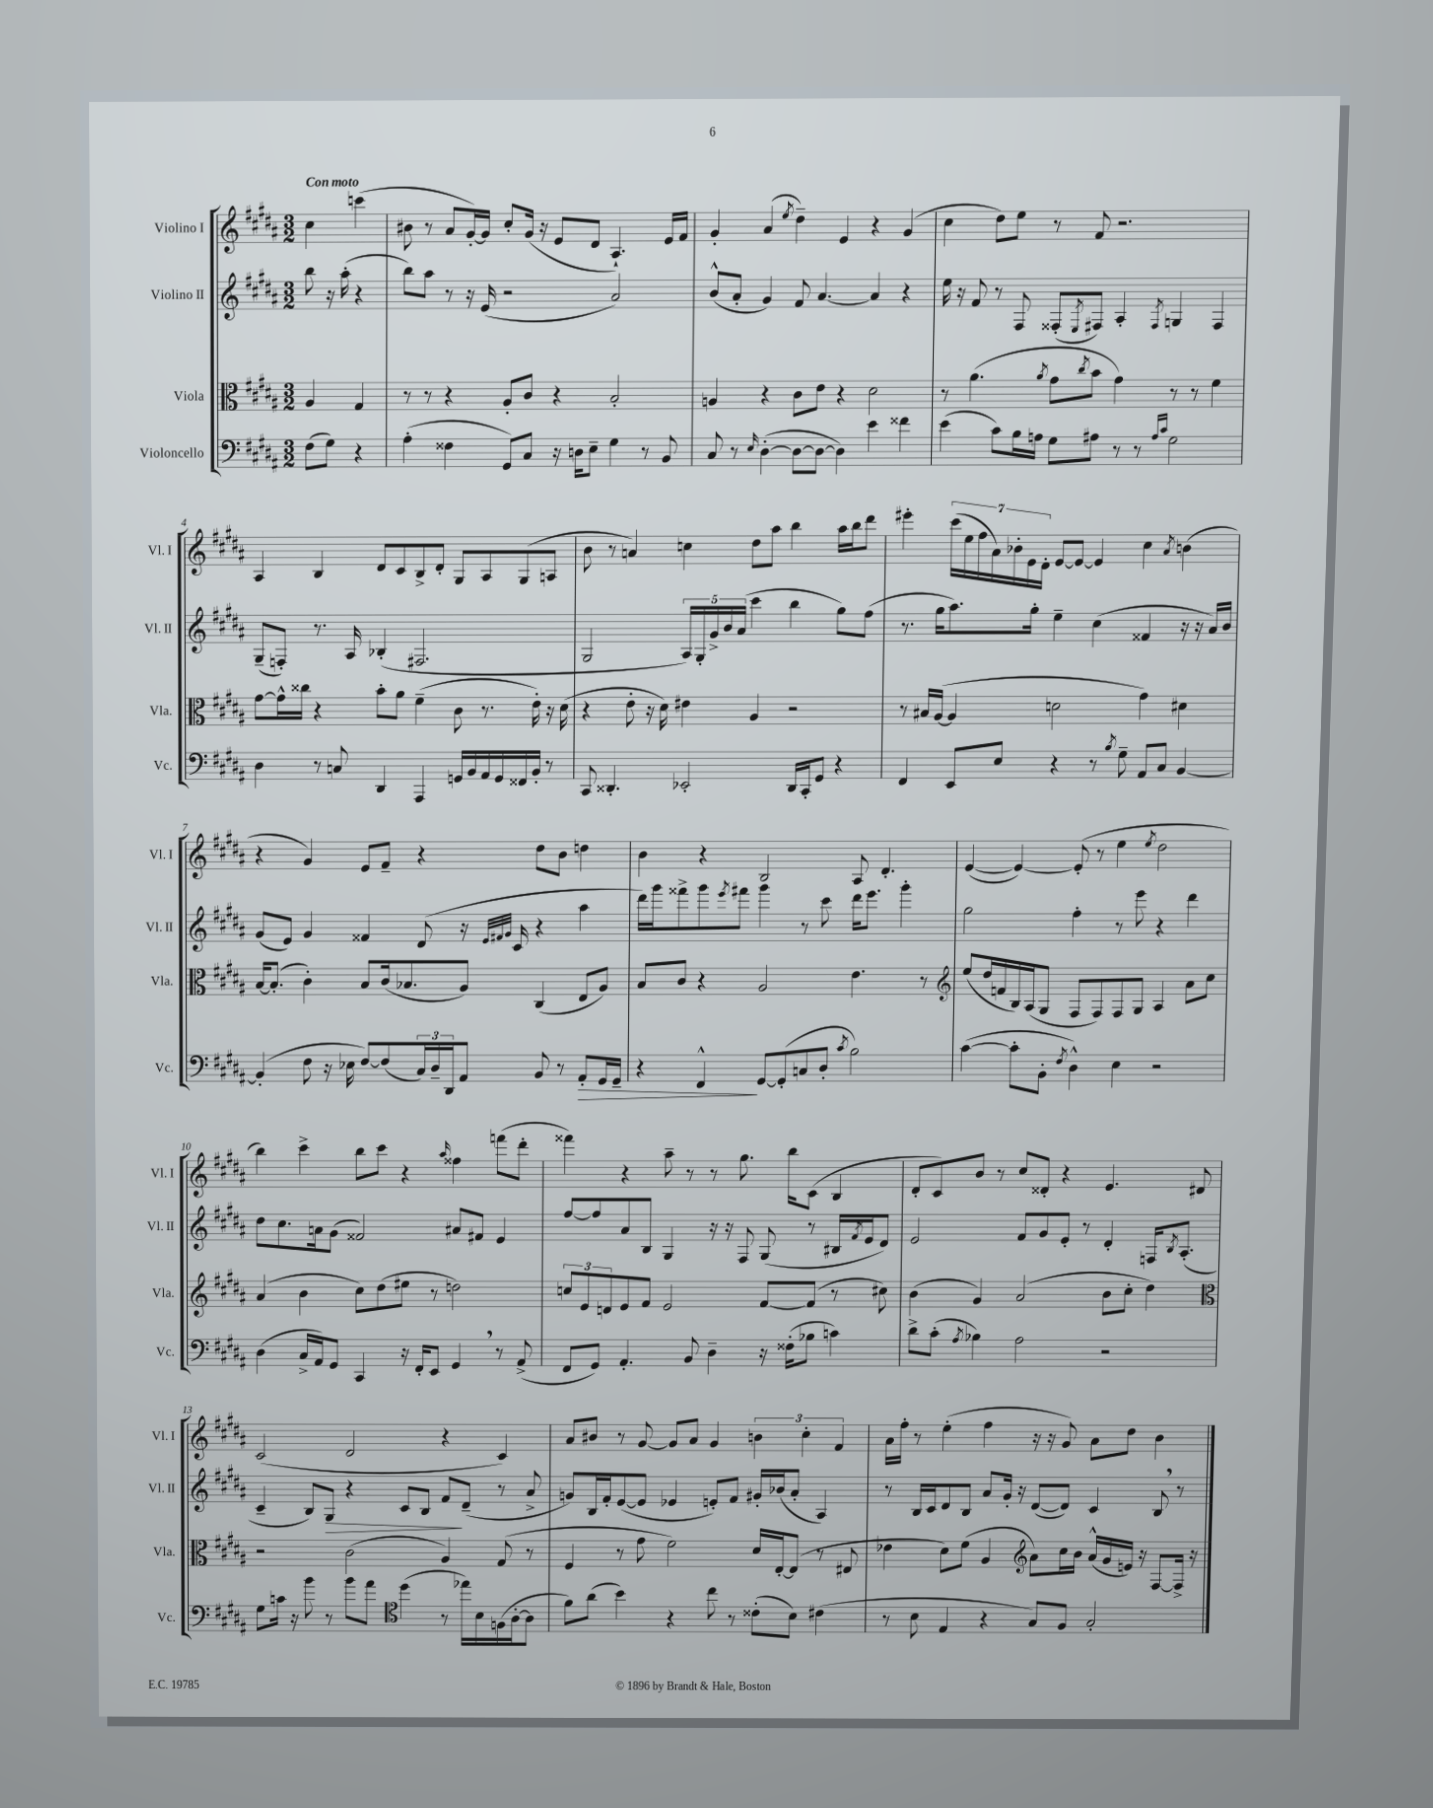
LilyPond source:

<<
\new StaffGroup <<
\new Staff = "s0" \with { instrumentName = "Violino I" shortInstrumentName = "Vl. I" } {
    \clef treble \key b \major \numericTimeSignature \time 3/2 \partial 2 \tempo "Con moto"
    cis''4 c'''4( |
    bis'8 r8 ais'8 gis'16~-.) gis'16 cis''8-. gis'16( r16 e'8 dis'8 ais4.-!) e'16 fis'16 |
    gis'4-. ais'4( \acciaccatura { e''8 } dis''4--) e'4 r4 gis'4( |
    cis''4 dis''8) e''8 r8 fis'8 r2. |
    ais4 b4 dis'8 cis'8 b8-> dis'8-. gis8 ais8 gis8( a8 |
    b'8 r8 a'4) c''4 dis''8 ais''8 b''4 ais''16 b''16 dis'''8 |
    eis'''4-. \tuplet 7/4 { cis'''16( e''16 fis''16 ais'16) bes'16-. e'16 dis'16-. } e'8~ e'8~ e'4 cis''4 \acciaccatura { ais'8 } b'4( |
    r4 gis'4) e'8 fis'8-- r4 dis''8 b'8 d''4 |
    b'4 r4 b2 ais8 dis'4.-. |
    e'4~( e'4~) e'8-.( r8 e''4 \acciaccatura { e''8 } dis''2 |
    b''4) cis'''4-> b''8 cis'''8 r4 \grace { ais''16 } fisis''4 f'''8( dis'''8-. |
    fisis'''4) r4 ais''8-- r8 r8 gis''8. b''16 cis'8( b4 |
    dis'8-. cis'8) b'8 r8 cis''8 disis'8-. r4 e'4. dis'8 |
    cis'2( dis'2 r4 cis'4) |
    ais'8 bis'8 r8 gis'8~ gis'8 ais'8 gis'4 \tuplet 3/2 { b'4 cis''4-. fis'4 } |
    ais'16 fis''16-. r8 e''4-.( fis''4 r16 r16 gis'8) ais'8 dis''8 b'4 \bar "|." |
}
\new Staff = "s1" \with { instrumentName = "Violino II" shortInstrumentName = "Vl. II" } {
    \clef treble \key b \major \numericTimeSignature \time 3/2 \partial 2
    b''8 r16 ais''16-.( r4 |
    b''8) ais''8 r8 r16 e'16( r2 ais'2) |
    b'8-^( ais'8-. gis'4) fis'8 ais'4.~ ais'4 r4 |
    e''16 r16 fis'8 r8 fis8 fisis8-.( \acciaccatura { e8 } fis8) ais4-. \acciaccatura { fis8 } g4 fis4 |
    gis8--( f8-.) r8. ais16 bes4-.( fis2. |
    gis2 \tuplet 5/4 { ais16) gis16-. gis'16-> b'16 ais'16( } cis'''4 b''4 gis''8) fis''8( |
    r8. gis''16 ais''8.) gis''16-. e''4-- cis''4( fisis'4 r16 r16 ais'16) b'16 |
    gis'8( e'8) gis'4 fisis'4 dis'8( r16 \grace { e'32 fis'32 gis'32 } cis'16 r4 ais''4 |
    dis'''16) gis'''16 fisis'''8-> gis'''8 \acciaccatura { e'''8 } fis'''8 gis'''4 r8 cis'''8 dis'''16 e'''8. gis'''4-. |
    gis''2 fis''4-. r8 e'''8 r4 dis'''4 |
    dis''8 cis''8. a'16 gis'8( fisis'2) ais'8 fis'8 e'4 |
    fis''8~ fis''8 ais'8 b8 gis4 r16 r16 fis8 gis8( r8 bis16 \acciaccatura { fis'8 } e'16 dis'8) |
    e'2 fis'8 gis'8 e'8-. r8 dis'4-. f16 \acciaccatura { b8 } ais8.-.( |
    cis'4-- b8) gis8\> r4 cis'8 b8 fis'8\! dis'8--( r8 ais'8-> |
    g'8) b16 fis'16-. e'8~( e'8 ees'4 e'8-.) fis'8 gis'16-. bes'16( ais'8-. ais4) |
    r8 b16 cis'16 dis'8 b8 ais'8 gis'16-. r16 dis'8~( dis'8) cis'4 b8 \breathe r8 \bar "|." |
}
\new Staff = "s2" \with { instrumentName = "Viola" shortInstrumentName = "Vla." } {
    \clef alto \key b \major \numericTimeSignature \time 3/2 \partial 2
    ais4 gis4 |
    r8 r8 r4 ais8-. cis'8 r4 b2-. |
    a4 r4 cis'8 e'8 r4 dis'2 |
    r8 ais'4.( \acciaccatura { ais'8 } gis'8 \acciaccatura { cis''8 } b'8 gis'4) r8 r8 fis'4 |
    gis'8~ gis'16-^ cisis''16 r4 b'8-. ais'8 fis'4--( cis'8 r8. e'16-.) r16 dis'16( |
    r4 e'8-. r16 dis'16) eis'4 ais4 r2 |
    r8 bis16 ais16~( ais4 d'2 gis'4) dis'4 |
    b16~ b8.-.( cis'4-.) b8 cis'16( bes8. ais8) cis4( e8 ais8) |
    b8 cis'8 r4 ais2 e'4. r8 |
    \clef treble e''8( dis''16 f'16 b16) ais16( gis8 fis8 fis8) fis8 gis8 ais4 ais'8 cis''8 |
    ais'4( b'4 cis''8) dis''8( eis''8 r8 d''2) |
    \tuplet 3/2 { c''8 e'8 d'8 } e'8 fis'8 e'2 fis'8~ fis'8( r8 cis''8) |
    b'4( gis'4) ais'2( b'8 cis''8-. dis''4) |
    \clef alto r2 cis'2( ais4) gis8( r8 |
    fis4 r8 gis'8 fis'2) dis'16 e16~-. e8( r8 eis8 |
    ees'4 dis'8) fis'8( ais4 \clef treble ais'8) cis''16 b'16 ais'16-^( gis'16 e'16) r16 fis8~ fis16-> r16 \bar "|." |
}
\new Staff = "s3" \with { instrumentName = "Violoncello" shortInstrumentName = "Vc." } {
    \clef bass \key b \major \numericTimeSignature \time 3/2 \partial 2
    fis8( gis8) r4 |
    ais4-.( fisis4 gis,8) cis8 r16 d16 e8-- gis4 r8 b,8 |
    cis8 r8 \grace { e16 } dis4~-.( dis8~ dis8~ dis4) e'4 fisis'4 |
    e'4( cis'8) b16 a16 gis8 ais8 r8 r8 \grace { ais16 cis'16 } gis2 |
    dis4 r8 c8 dis,4 ais,,4 g,16 b,16 ais,16 g,16 fisis,16 b,16-. r8 |
    cis,8 disis,4.-. ees,2-. disis,16 cis,16-. gis,8 r4 |
    fis,4 e,8 e8 r4 r8 \acciaccatura { b8 } gis8-- ais,8 cis8 b,4~ |
    b,4-.( fis8 r16 ees16 fis8~) fis8( \tuplet 3/2 { cis16) dis16-- dis,16 } ais,8 b,8 r8 ais,8-.\> gis,16 gis,16-- |
    r4 fis,4-^\! gis,8~ gis,8-.( c8 dis8-. \acciaccatura { cis'8 } b2) |
    cis'4~( cis'8-. b,8-. \acciaccatura { fis8 } dis4-^) e4 r2 |
    dis4( cis16-> ais,16) gis,8 cis,4 r16 fis,16-. e,8 gis,4 \breathe r8 ais,8->( |
    fis,8 gis,8) ais,4.-. b,8 dis4-- r16 fisis16-.( bes8 c'4) |
    dis'8-> cis'8-.( \acciaccatura { ais8 } bes4) ais2 r2 |
    gis8 c'16 r16 b'8 r8 b'8 ais'8 \clef tenor dis''4( r8 ees''16) b16 f16( ais16~-. ais8 |
    fis'8) ais'8( b'4) r4 cis''8 r8 cisis'8-.( b8) cis'4( |
    r8 b8 e4 r4 gis8) fis8 gis2-. \bar "|." |
}
>>
>>
